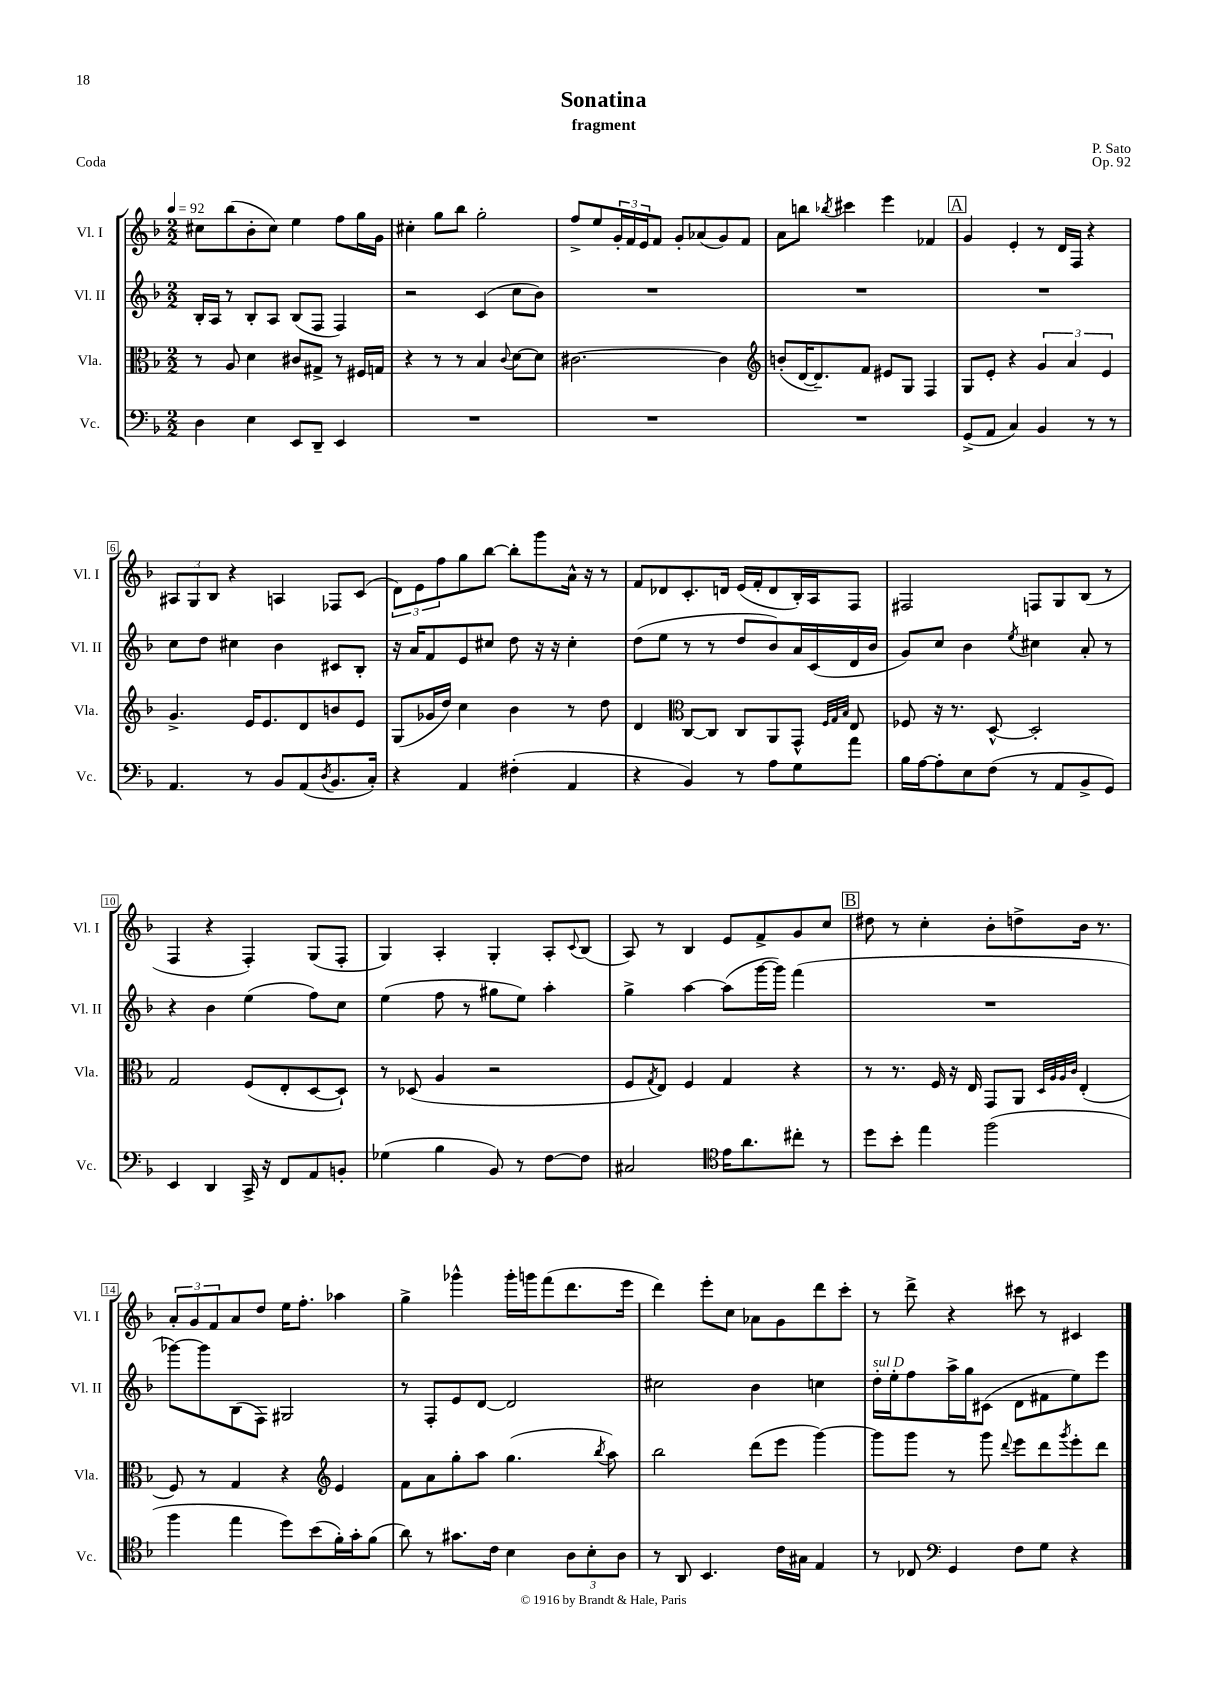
\header { title = "Sonatina" composer = "P. Sato" subtitle = "fragment" opus = "Op. 92" piece = "Coda" }
<<
\new StaffGroup <<
\new Staff = "s0" \with { instrumentName = "Vl. I" shortInstrumentName = "Vl. I" } {
    \clef treble \key f \major \numericTimeSignature \time 2/2 \tempo 4 = 92
    cis''8 bes''8( bes'8-. cis''8) e''4 f''8 g''16 g'16 |
    cis''4-. g''8 bes''8 g''2-. |
    f''8-> e''8 \tuplet 3/2 { g'16-. f'16 e'16 } f'8 g'8-. aes'8( g'8) f'8 |
    a'8 b''8 \acciaccatura { bes''8 } cis'''4 e'''4 fes'4 |
    \mark \markup { \box "A" } g'4 e'4-. r8 d'16 f16 r4 |
    \tuplet 3/2 { ais8 g8 bes8 } r4 a4 fes8 c'8( |
    \tuplet 3/2 { d'8) e'8 f''8 } g''8 bes''8~ bes''8-. g'''8 a'16-^ r16 r8 |
    f'8 des'8 c'8.-. d'16 e'16( f'16-. d'8 bes16-.) a16 f8 |
    fis2 f8 g8 bes8( r8 |
    f4 r4 f4-.) g8( f8-. |
    g4) a4-. g4-. a8-. \appoggiatura { c'8 } bes8( |
    a8) r8 bes4 e'8 f'8-> g'8 c''8 |
    \mark \markup { \box "B" } dis''8 r8 c''4-. bes'8-. d''8-> bes'16 r8. |
    \tuplet 3/2 { a'8-. g'8 f'8 } a'8 d''8 e''16 f''8.-. aes''4 |
    g''4-> ges'''4-^ ges'''16-. g'''16 f'''8( d'''8. e'''16 |
    d'''4) e'''8-. c''8 aes'8 g'8 d'''8 c'''8-. |
    r8 d'''8-> r4 cis'''8 r8 cis'4 \bar "|." |
}
\new Staff = "s1" \with { instrumentName = "Vl. II" shortInstrumentName = "Vl. II" } {
    \clef treble \key f \major \numericTimeSignature \time 2/2
    bes16-. a16 r8 bes8-. a8 bes8( f8 f4) |
    r2 c'4( c''8 bes'8) |
    R1 |
    R1 |
    \mark \markup { \box "A" } R1 |
    c''8 d''8 cis''4 bes'4 cis'8 bes8-. |
    r16 a'16 f'8 e'8 cis''8 d''8 r16 r16 cis''4-. |
    d''8( e''8 r8 r8 d''8 bes'8) a'16 c'16( d'16 bes'16 |
    g'8) c''8 bes'4 \acciaccatura { e''8 } cis''4 a'8-. r8 |
    r4 bes'4 e''4( f''8) c''8 |
    e''4( f''8 r8 gis''8 e''8) a''4-. |
    g''4-> a''4~ a''8( g'''16~ g'''16) f'''4( |
    \mark \markup { \box "B" } R1 |
    ges'''8~) ges'''8 bes8( f8) gis2 |
    r8 f8-. e'8 d'8~ d'2 |
    cis''2 bes'4 c''4 |
    d''16-.^\markup { \italic "sul D" } e''16-. f''8 a''16-> g''16 cis'8( d'8 fis'8 e''8) e'''8 \bar "|." |
}
\new Staff = "s2" \with { instrumentName = "Vla." shortInstrumentName = "Vla." } {
    \clef alto \key f \major \numericTimeSignature \time 2/2
    r8 a8 d'4 cis'8 gis8-> r8 fis16 g16 |
    r4 r8 r8 bes4 \appoggiatura { c'8 } d'8~ d'8 |
    cis'2.~ cis'4 |
    \clef treble b'8-.( d'16~ d'8.--) f'8 eis'8 g8 f4 |
    \mark \markup { \box "A" } g8 e'8-. r4 \tuplet 3/2 { g'4 a'4 e'4 } |
    g'4.-> e'16 e'8. d'8 b'8 e'8 |
    g8( ges'16 d''16) c''4 bes'4 r8 d''8 |
    d'4 \clef alto c8~ c8 c8 a,8 g,8-^ \grace { f32 g32 bes32 } e8 |
    fes8 r16 r8. d8~-^ d2-. |
    g2 f8( e8-. d8~ d8-!) |
    r8 des8( a4 r2 |
    f8 \acciaccatura { g8 } e8) f4 g4 r4 |
    \mark \markup { \box "B" } r8 r8. f16 r16 e16 g,8 a,8 \grace { d32 a32 a32 c'32 } e4-.( |
    f8) r8 g4 r4 \clef treble e'4 |
    f'8 a'8 g''8-. a''8 g''4.( \acciaccatura { bes''8 } a''8) |
    bes''2 d'''8( e'''8 g'''4~) |
    g'''8 g'''8 r8 g'''8 \appoggiatura { d'''8 } e'''8 d'''8 \acciaccatura { g'''8 } e'''8-. d'''8 \bar "|." |
}
\new Staff = "s3" \with { instrumentName = "Vc." shortInstrumentName = "Vc." } {
    \clef bass \key f \major \numericTimeSignature \time 2/2
    d4 e4 e,8 d,8-- e,4 |
    R1 |
    R1 |
    R1 |
    \mark \markup { \box "A" } g,8->( a,8 c4) bes,4 r8 r8 |
    a,4. r8 bes,8 a,8( \acciaccatura { d8 } bes,8. c16-.) |
    r4 a,4 fis4-.( a,4 |
    r4 bes,4) r8 a8 g8 a'8 |
    bes16 a16~ a8-. e8 f8( r8 a,8 bes,8-> g,8) |
    e,4 d,4 c,16-> r16 f,8 a,8 b,8-. |
    ges4( bes4 bes,8) r8 f8~ f8 |
    cis2 \clef tenor e'16 a'8. cis''8-. r8 |
    \mark \markup { \box "B" } d''8 bes'8-. e''4 f''2( |
    f''4 e''4 d''8) bes'8( f'16-.) g'16-. f'8( |
    a'8) r8 gis'8. c'16 bes4 \tuplet 3/2 { a8 bes8-. a8 } |
    r8 a,8 bes,4. c'16 gis16 e4 |
    r8 ces8 \clef bass g,4 f8 g8 r4 \bar "|." |
}
>>
>>
\layout { \context { \Score \override BarNumber.stencil = #(make-stencil-boxer 0.1 0.3 ly:text-interface::print) } }
